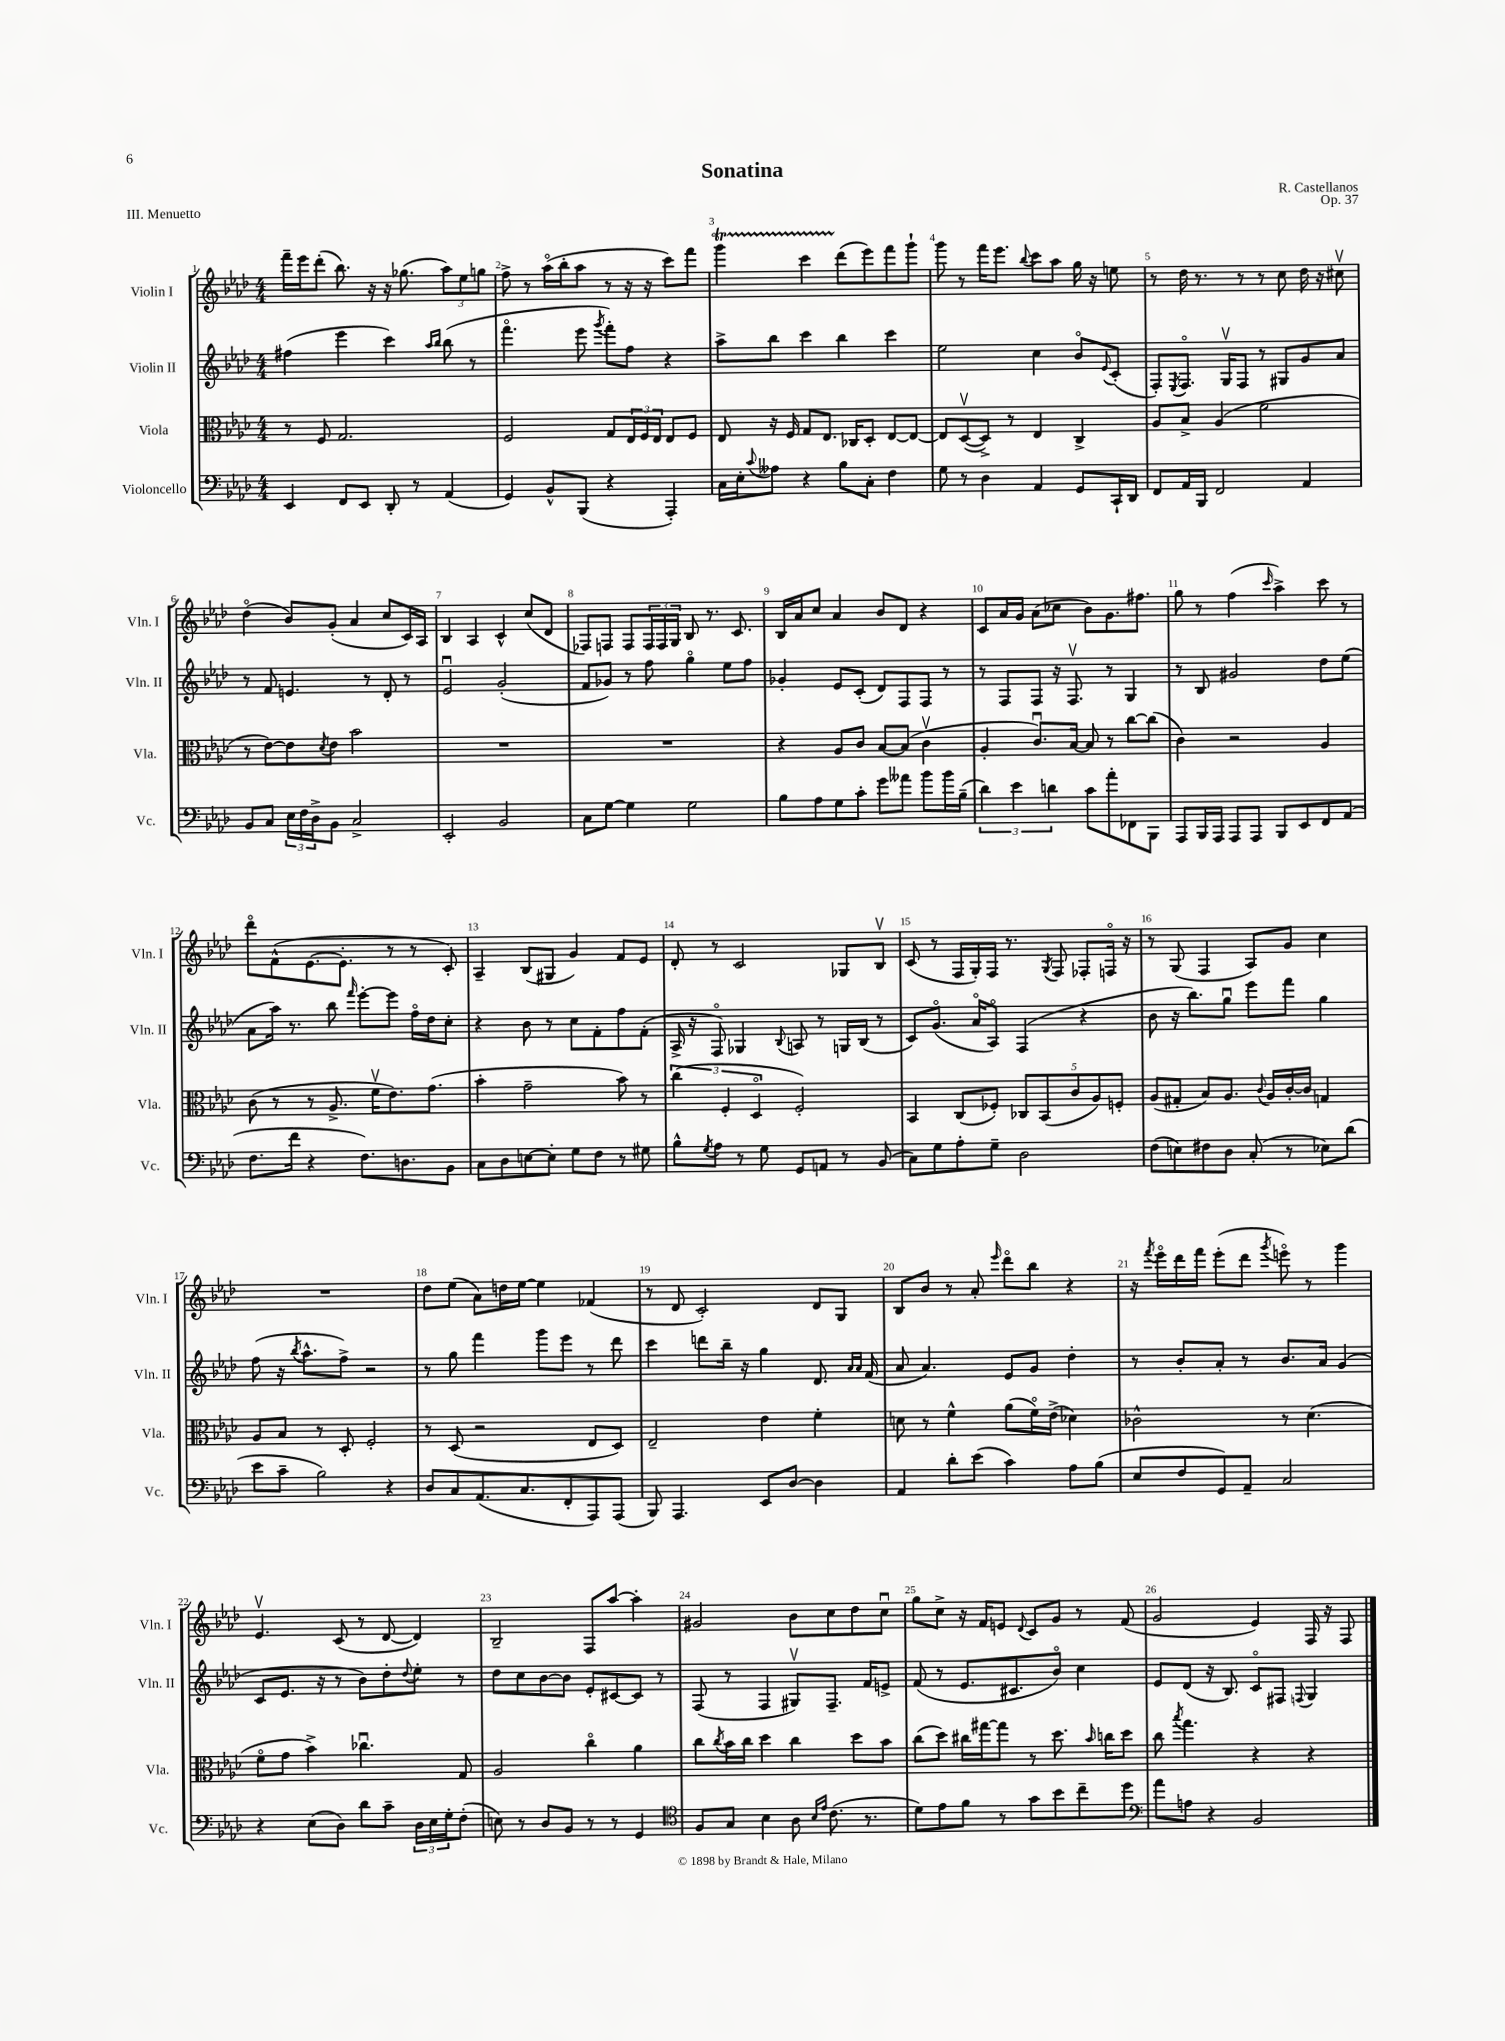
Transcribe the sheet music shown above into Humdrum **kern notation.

**kern	**kern	**kern	**kern
*part4	*part3	*part2	*part1
*staff4	*staff3	*staff2	*staff1
*I"Violoncello	*I"Viola	*I"Violin II	*I"Violin I
*I'Vc.	*I'Vla.	*I'Vln. II	*I'Vln. I
*clefF4	*clefC3	*clefG2	*clefG2
*k[b-e-a-d-]	*k[b-e-a-d-]	*k[b-e-a-d-]	*k[b-e-a-d-]
*M4/4	*M4/4	*M4/4	*M4/4
=1	=1	=1	=1
4EE-/	8r	(4ff#X\	16fff~\LL
.	.	.	16eee-\J
.	8F/	.	(8ddd-'\J
8FF/L	2.G/	4eee-\	8.bb-\)
8EE-/J	.	.	.
.	.	.	16r
8DD-'/	.	4ccc\)	16r
.	.	.	(8.gg-X\
8r	.	.	.
.	.	16qqaa-/LL	.
.	.	16qqbb-/JJ	.
(4AA-/	.	(8bb-\	12aa-\L)
.	.	.	12ee-\
.	.	8r	.
.	.	.	12ggn\J
=2	=2	=2	=2
4GG/)	2F/	4.fff\	8ff^\
.	.	.	8r
8BB-^^/L	.	.	(16aa-\LL
.	.	.	16bb-'\J
(8BBB-/J	.	8eee-\	8aa-\J
.	.	8qggg/	.
4r	8G/L	8fff'\L)	8r
.	24E-/L	8ff\J	16r
.	24F/	.	.
.	.	.	16r
.	24E-/JJ	.	.
4AAA-'/)	8E-/L	4r	8ccc\L)
.	8F/J	.	8fff\J
=3	=3	=3	=3
16C\LL	8E-/	8aa-^\L	4gggt\
16E-'\J	.	.	.
8qqc/	.	.	.
8A--X\J	16r	8bb-\J	.
.	16F/	.	.
4r	8G/L	4ccc\	4cccTTT\
.	8.E-/J	.	.
8B-\L	.	4bb-\	(8ddd-\L
.	16C-X/KL	.	.
8C'\J	8D-'/J	.	8eee-\)
4F\	[8E-/L	4ccc\	8fff\
.	8E-/J_	.	8ggg`\J
=4	=4	=4	=4
8G\	8E-/L]	2ee-\	8ggg\
8r	([8D-v/	.	8r
4D-\	8D-^/J])	.	16fff\KL
.	.	.	8.eee-\J
.	8r	.	.
.	.	.	8qqbb-/
4AA-/	4E-/	4cc\	8ccc\L
.	.	.	8aa-\J
8GG/L	4C^/	8b-/L	16gg\
.	.	.	16r
.	.	8qqe-/	.
16CC`/L	.	(8c'/J	8een\
16DD-/JJ	.	.	.
=5	=5	=5	=5
8FF/L	8A-/L	8F'/L)	8r
.	.	8qE-/	.
16AA-/L	8B-^/J	8.F/J	16dd-\
16BBB-/JJ	.	.	8.r
2FF/	(4A-/	.	.
.	.	16Gv/KL	.
.	.	8F/J	8r
.	2f\	8r	8r
.	.	8G#X/L	8cc\
4AA-/	.	8g/	16dd-\
.	.	.	16r
.	.	8a-/J	8cc#Xv\
!!LO:LB:g=z
=6	=6	=6	=6
8BB-/L	8r	8r	(4dd-\
8C/J	[8e-\L)	8f/	.
24E-\LL	8e-\]	4.en/	8b-/L)
24F\	.	.	.
24D-^\J	.	.	.
.	8qd-/	.	.
8BB-\J	8e-\J	.	(8g'/J
2C^/	2b-\	.	4a-/
.	.	8r	.
.	.	8d-'/	8cc/L
.	.	8r	16c/L)
.	.	.	16A-/JJ
=7	=7	=7	=7
2EE-'/	1r	2e-u/	4B-/
.	.	.	4A-/
2BB-/	.	(2g'/	4c^^/
.	.	.	(8cc/L
.	.	.	8d-/J
=8	=8	=8	=8
8C\L	1r	8f/L	8F-X/L)
[8G\J	.	8g-X/J)	8Fn/J
4G\]	.	8r	8F/L
.	.	8ff\	24F/L
.	.	.	24F/
.	.	.	24G/JJ
2G\	.	4gg\	8B-/
.	.	.	8.r
.	.	8ee-\L	.
.	.	.	8.c/
.	.	8ff\J	.
=9	=9	=9	=9
8B-\L	4r	4g-X'/	16B-/LL
.	.	.	16a-/J
8A-\	.	.	8cc/J
8G\	8A-/L	8e-/L	4a-/
8c'\J	8c/J	(8c'/J	.
8g\L	[8B-/L	8d-/L)	8b-/L
8a--X\J	(8B-/J]	8F/	8d-/J
8b-\L	4cv\	8F/J	4r
16b-\L	.	8r	.
(16B-~\JJ	.	.	.
=10	=10	=10	=10
6d-\)	4A-'/	8r	8c/L
.	.	8F/L	16a-/L
6e-\	.	.	.
.	.	.	16g/JJ
.	8.cu/L)	8F/J	(8a-\L
6dn\	.	.	.
.	.	16r	8cc-X\J
.	[16B-/Jk	8.Fv/	.
8c\L	8B-/]	.	8b-\L)
8a-'\	8r	8r	8.g\
8FF-X\	[8cc\L	4G/	.
.	.	.	8.ff#X\J
8BBB-\J	(8cc\J]	.	.
=11	=11	=11	=11
8AAA-/L	4c\)	8r	8gg\
16BBB-/L	.	8B-/	8r
16AAA-/JJ	.	.	.
8AAA-/L	2r	2g#X/	(4ff\
8AAA-/J	.	.	.
.	.	.	16qqccc/
8BBB-/L	.	.	4aa-^\)
8EE-/	.	.	.
8FF/	4A-/	8dd-\L	8ccc\
(8AA-/J	.	(8ee-\J	8r
!!LO:LB:g=z
=12	=12	=12	=12
8.F\L	(8c\	8a-\L	8ddd-\L
.	8r	16aa-\Jk)	(8f^^\
16f\Jk	.	8.r	.
4r	8r	.	[8.e-\
.	8.A-^/	8bb-\	.
.	.	.	8.e-'\J]
.	.	16qqfff/	.
8.F\L)	.	[8eee-'\L	.
.	16fv\KL	.	.
.	8.e-\)	8eee-\J]	8r
8.Dn\	.	.	.
.	.	16ff\LL	8r
.	(8.g\J	16dd-\J	.
8BB-\J	.	8cc'\J	8c'/)
=13	=13	=13	=13
8C\L	4b-'\	4r	4A-~/
8D-\	.	.	.
[8En\	2g~\	8b-\	(8B-/L
8E'\J]	.	8r	8G#X/J
8G\L	.	8cc\L	4g/)
8F\J	.	8f'\	.
8r	8b-\)	8ff\	8f/L
8G#X\	8r	(8f'\J	8e-/J
=14	=14	=14	=14
8B-^^\L	(6cc\	16A-^/	8d-'/
.	.	16r	.
8qG/	.	.	.
8A-\J	.	8F/)	8r
.	6F'/	.	.
8r	.	4G-X/	2c/
.	6D-/	.	.
8G\	.	.	.
.	.	8qqB-/	.
8GG/L	2F'/)	8An/	.
8AAn/J	.	8r	.
8r	.	16Gn/LL	8G-X/L
.	.	(16B-/JJ	.
(8BB-/	.	8r	8B-v/J
=15	=15	=15	=15
8C\L)	4BB-/	8c/L)	(8c/
8G\	.	(8.g/J	8r
8A-'\	(8C/L	.	16F/LL
.	.	16a-/KL	16G'/)
8G~\J	8F-X'/J)	8A-/J)	16F/JJ
.	.	.	8.r
2D-\	10C-X/L	(4F/	.
.	(10BB-/	.	.
.	.	.	8qG/
.	.	.	8F/
.	10c/	.	.
.	.	4r	8F-X'/L
.	10A-/)	.	.
.	.	.	16Fn/Jk
.	10Fn'/J	.	.
.	.	.	16r
=16	=16	=16	=16
(8F\L	(8A-/L	8b-\	8r
8En\)	8G#X'/J	16r	(8G/
.	.	8.bb-\L)	.
8F#X\	8B-/L)	.	4F/
8D-\J	8.A-/J	8ggu\J	.
(8C'/	.	8eee-\L	8A-/L)
.	8qqc/	.	.
.	16A-/LL	.	.
8r	[16c'/	8fff\J	8g/J
.	16c/JJ]	.	.
8E-X\L)	4Gn/	4gg\	4cc\
(8d-\J	.	.	.
!!LO:LB:g=z
=17	=17	=17	=17
8e-\L	8A-/L	(8ff\	1r
8c~\J	8B-/J	16r	.
.	.	8qbb-/	.
.	.	8.aa-^^\L	.
2B-\)	8r	.	.
.	8D-'/	8ff^\J)	.
.	2F'/	2r	.
4r	.	.	.
=18	=18	=18	=18
8D-/L	8r	8r	8dd-\L
8C/	(8D-/	8gg\	(8ee-\J
(8.AA-/	2r	4fff\	8a-\L)
.	.	.	16ddn\L
8.C/	.	.	[16ee-\JJ
.	.	8ggg\L	4ee-\]
8FF'/	.	8eee-\J	.
8AAA-/)	8E-/L	8r	(4f-X/
(8AAA-/J	8D-/J)	8ddd-\	.
=19	=19	=19	=19
8BBB-/)	2E-~/	4ccc\	8r
4.AAA-/	.	.	8d-/
.	.	8dddn\L	2c'/)
.	.	16bb-~\Jk	.
.	.	16r	.
8EE-/L	4e-\	4gg\	.
[8D-/J	.	.	.
4D-\]	4f'\	8.d-/	8d-/L
.	.	.	8G/J
.	.	16qqa-/LL	.
.	.	16qqa-/JJ	.
.	.	(16f/	.
=20	=20	=20	=20
4AA-/	8dn\	8a-/	8B-/L
.	8r	4.a-/)	8b-/J
8d-'\L	4f^^\	.	8r
(8e-\J	.	.	8a-'/
.	.	.	16qqeee-/
4c\)	(8a-\L	8e-/L	8ddd-\L
.	16f\L)	8g/J	8bb-\J
.	(16e-^\JJ	.	.
8A-\L	4d-X\)	4dd-'\	4r
(8B-\J	.	.	.
=21	=21	=21	=21
8E-/L	2c-X^^\	8r	16r
.	.	.	8qfff/
.	.	.	16eee-\LL
8F/	.	8b-'/L	16ddd-\
.	.	.	16fff\JJ
8GG/)	.	8a-'/J	(8eee-'\L
8AA-~/J	.	8r	8ddd-\J
.	.	.	8qggg/
2C/	8r	8.b-/L	8eeen\)
.	(4.d-\	.	8r
.	.	16a-/Jk	.
.	.	(4g/	4ggg\
!!LO:LB:g=z
=22	=22	=22	=22
4r	8f\L	8c/L	4.e-v/
.	8g\J	8.e-/J	.
(8E-\L	4b-^\)	.	.
.	.	16r	.
8D-\J)	.	8r	(8c/
8d-\L	4.cc-Xu\	8b-\L)	8r
8c~\J	.	8dd-'\	[8d-/
.	.	8qqdd-/	.
24D-\LL	.	8ee-'\J	4d-/])
24E-\	.	.	.
24G'\J	.	.	.
(8F'\J	8G/	8r	.
=23	=23	=23	=23
8En\)	2A-/	8dd-\L	2B-~/
8r	.	8cc\	.
8D-/L	.	[8b-\	.
8BB-/J	.	8b-\J]	.
8r	4cc\	8e-'/L	8F/L
8r	.	[8c#X/	[8aa-/J
4GG/	4a-\	8c#/J]	4aa-'\]
.	.	8r	.
=24	=24	=24	=24
*clefC4	*	*	*
8F/L	8cc\L	(8F/	2g#X/
.	8qcc/	.	.
8G/J	16b-\L	8r	.
.	16cc\JJ	.	.
4B-\	4dd-\	4F/	.
8A-\	4cc\	8G#Xv/L)	8b-\L
16qqB-/LL	.	.	.
16qqe-/JJ	.	.	.
(8.c\	.	8.F~/J	8cc\
.	8dd-\L	.	8dd-\
8.r	.	16f/KL	.
.	8b-\J	8en^/J	8ccu\J
=25	=25	=25	=25
8d-\L)	(8cc\L	(8f/	8gg\L
8e-\	8dd-\J)	8r	8cc^\J
8f\J	16cc#X\LL	8.e-/L	16r
.	[16gg#X\J	.	16f/KL
8r	8gg#\J]	.	8en/J
.	.	8.c#X/	.
.	.	.	8qqd-/
8g\L	8r	.	8c/L
8b-\	8.dd-\	8b-/J)	8g/J
8cc~\	.	4cc\	8r
.	16qqb-/	.	.
.	16ccn\KL	.	.
8dd-\J	8dd-\J	.	(8f/
=26	=26	=26	=26
*clefF4	*	*	*
8a-\L	8cc\	8e-/L	2g/
.	8qbb-/	.	.
8An\J	4.gg\	(8d-/J	.
4r	.	16r	.
.	.	8.B-/)	.
2BB-/	4r	8c/L	4e-/)
.	.	8F#X/J	.
.	.	8qqFn/	.
.	4r	4G/	16F/
.	.	.	16r
.	.	.	8F/
==	==	==	==
*-	*-	*-	*-
